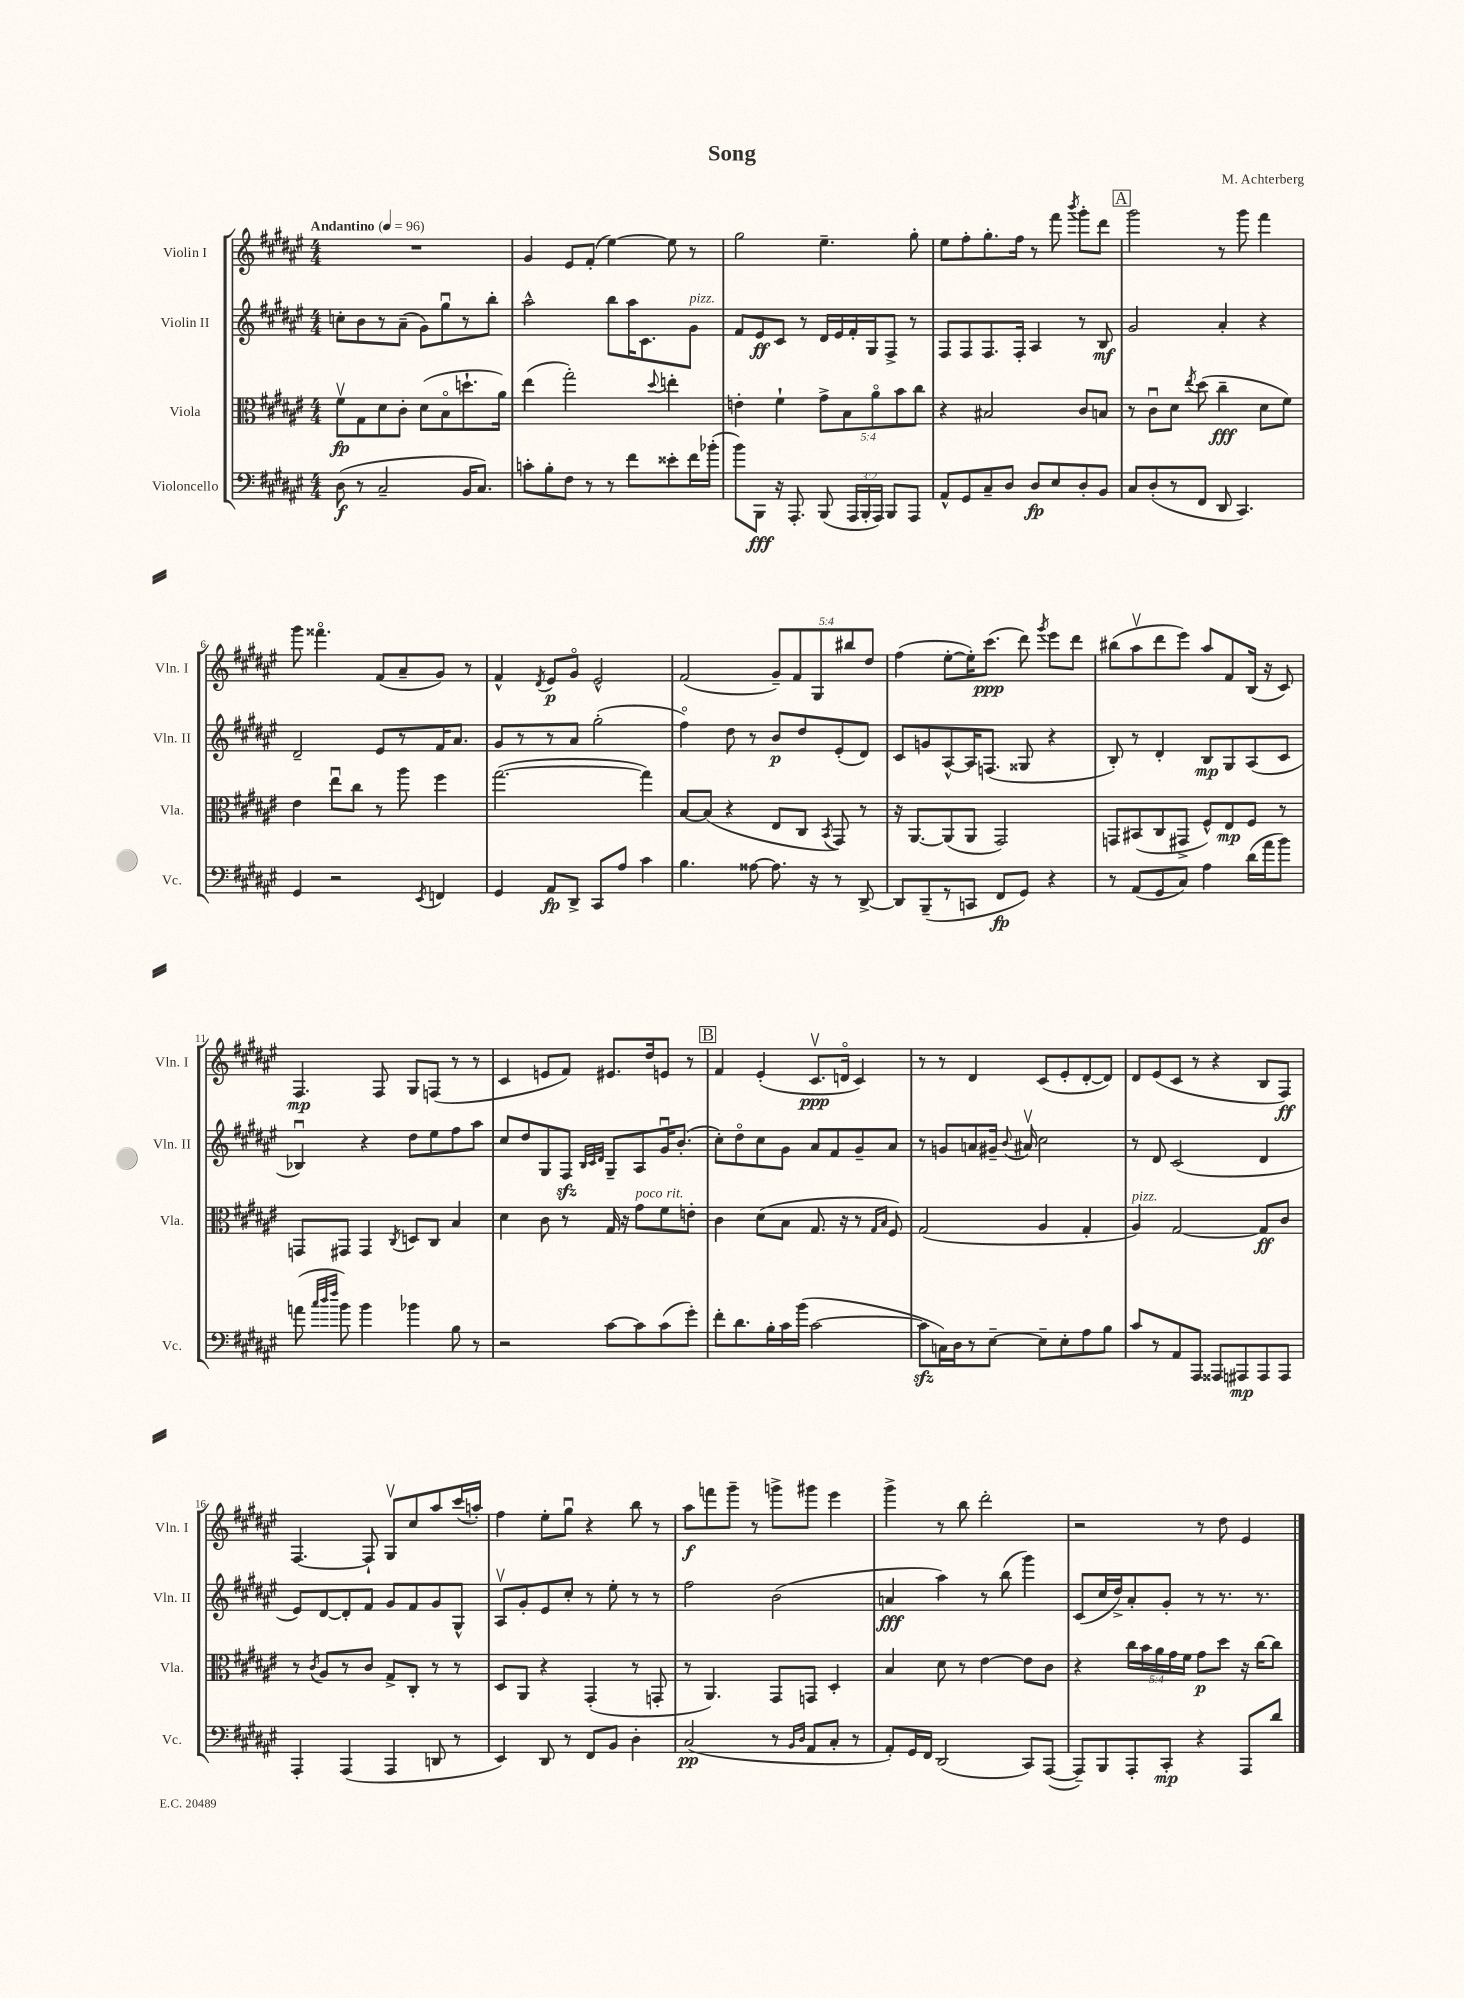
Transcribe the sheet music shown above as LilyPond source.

\header { title = "Song" composer = "M. Achterberg" }
<<
\new StaffGroup <<
\new Staff = "s0" \with { instrumentName = "Violin I" shortInstrumentName = "Vln. I" } {
    \clef treble \key fis \major \numericTimeSignature \time 4/4 \override Staff.TupletNumber.text = #tuplet-number::calc-fraction-text \tempo "Andantino" 4 = 96
    \autoBeamOff R1 |
    gis'4 eis'8[ fis'8]-.( eis''4~) eis''8 r8 |
    gis''2 eis''4.-- gis''8-. |
    eis''8[ fis''8-. gis''8.-. fis''16] r8 fis'''8 \acciaccatura { b'''8 } gis'''8[-. dis'''8] |
    \mark \markup { \box "A" } gis'''2 r8 gis'''8 fis'''4 |
    gis'''8 fisis'''4.\flageolet fis'8[( ais'8-- gis'8]) r8 |
    fis'4-^ \acciaccatura { dis'8 } eis'8[\p gis'8]\flageolet eis'2-^ |
    fis'2( \tuplet 5/4 { gis'8[--) fis'8 gis8 bis''8 dis''8] } |
    fis''4( eis''8[~-. eis''16-.) cis'''8.]\ppp( dis'''8) \acciaccatura { gis'''8 } eis'''8[ dis'''8] |
    bis''8[( ais''8\upbow dis'''8 eis'''8]) ais''8[ fis'8 b16]( r16 cis'8) |
    fis4.\mp fis8 gis8[ f8]( r8 r8 |
    cis'4 e'8[ fis'8]) eis'8.[ dis''16 e'8] r8 |
    \mark \markup { \box "B" } fis'4 eis'4-.( cis'8.[\upbow\ppp d'16]\flageolet cis'4) |
    r8 r8 dis'4 cis'8[( eis'8-. dis'8~-. dis'8]) |
    dis'8[ eis'8( cis'8] r8 r4 b8[ fis8]\ff) |
    fis4.~ fis8-! gis8[\upbow cis''8 ais''8 cis'''16( a''16]-.) |
    fis''4 eis''8[-. gis''8]\downbow r4 b''8 r8 |
    ais''8[\f f'''8 gis'''8]-- r8 g'''8[-> gis'''8] eis'''4 |
    gis'''4-> r8 b''8 dis'''2-. |
    r2 r8 dis''8 eis'4 \bar "|." |
}
\new Staff = "s1" \with { instrumentName = "Violin II" shortInstrumentName = "Vln. II" } {
    \clef treble \key fis \major \numericTimeSignature \time 4/4
    \autoBeamOff c''8[-. b'8 r8 ais'8]--( gis'8[) gis''8\downbow r8 b''8]-. |
    ais''2-^ b''8[ ais''16 cis'8. gis'8]^\markup { \italic "pizz." } |
    fis'8[ eis'8\ff cis'8] r8 dis'16[ eis'16 fis'16-. gis16 fis8]-> r8 |
    fis8[ fis8 fis8. fis16]-. ais4 r8 b8\mf |
    \mark \markup { \box "A" } gis'2 ais'4-. r4 |
    dis'2-- eis'8[ r8 fis'16 ais'8.] |
    gis'8[ r8 r8 ais'8] gis''2-.( |
    fis''4\flageolet) dis''8 r8 b'8[\p dis''8 eis'8-.( dis'8]) |
    cis'8[ g'8 ais8~-^ ais16 f8.]( gisis8 r4 |
    b8-.) r8 dis'4-. b8[\mp gis8 ais8( cis'8] |
    bes4\downbow) r4 dis''8[ eis''8 fis''8 ais''8] |
    cis''8[ dis''8 gis8 fis8]\sfz \grace { b32[ cis'32 dis'32] } gis8[-- ais8 gis'16\downbow b'8.]-.( |
    \mark \markup { \box "B" } cis''8[-.) dis''8\flageolet cis''8 gis'8] ais'8[ fis'8 gis'8-- ais'8] |
    r8 g'8[ a'8 gis'16]-- \appoggiatura { b'8 } ais'16\upbow cis''2 |
    r8 dis'8 cis'2( dis'4 |
    eis'8[) dis'8~ dis'8-. fis'8] gis'8[ fis'8 gis'8 gis8]-^ |
    ais8[\upbow gis'8-. eis'8 cis''8]-. r8 eis''8-. r8 r8 |
    fis''2 b'2( |
    a'4\fff ais''4) r8 b''8( gis'''4) |
    cis'8[( cis''16 dis''16->) ais'8-. gis'8]-. r8 r8. r8. \bar "|." |
}
\new Staff = "s2" \with { instrumentName = "Viola" shortInstrumentName = "Vla." } {
    \clef alto \key fis \major \numericTimeSignature \time 4/4 \override Staff.TupletNumber.text = #tuplet-number::calc-fraction-text
    \autoBeamOff fis'8[\upbow\fp gis8 dis'8 cis'8]-. dis'8[( b8\flageolet d''8.-! ais'16]) |
    eis''4( gis''2-.) \appoggiatura { dis''8 } e''4-. |
    e'4-. fis'4-! \tuplet 5/4 { gis'8[-> b8 ais'8\flageolet b'8 cis''8] } |
    r4 bis2 cis'8[ b8] |
    \mark \markup { \box "A" } r8 cis'8[\downbow dis'8] \acciaccatura { eis''8 } dis''8( cis''4--\fff dis'8[ fis'8]) |
    eis'4 eis''8[\downbow cis''8] r8 ais''8 fis''4 |
    gis''2.~( gis''4) |
    b8[~ b8]( r4 eis8[ cis8] \acciaccatura { b,8 } gis,8) r8 |
    r16 ais,8.[~ ais,8( ais,8] gis,2) |
    g,8[ bis,8( cis8 gis,8]-> fis8[-^) eis8\mp fis8] r8 |
    g,8[ gis,8] gis,4 \acciaccatura { cis8 } d8[ cis8] b4 |
    dis'4 cis'8 r8 gis16 r16 gis'8[^\markup { \italic "poco rit." } fis'8 e'8]-. |
    \mark \markup { \box "B" } cis'4 dis'8[( b8] gis8. r16 r8 \grace { gis16[ b16] } fis8) |
    gis2( ais4 gis4-. |
    ais4^\markup { \italic "pizz." }) gis2~ gis8[\ff cis'8] |
    r8 \acciaccatura { cis'8 } ais8[ r8 cis'8] gis8[-> cis8]-. r8 r8 |
    dis8[ ais,8] r4 gis,4-.( r8 g,8-. |
    r8 ais,4.) gis,8[ g,8] dis4-. |
    b4 dis'8 r8 eis'4~ eis'8[ cis'8] |
    r4 \tuplet 5/4 { cis''16[ b'16 ais'16 gis'16 fis'16] } gis'8[\p dis''8] r16 cis''16[~ cis''8] \bar "|." |
}
\new Staff = "s3" \with { instrumentName = "Violoncello" shortInstrumentName = "Vc." } {
    \clef bass \key fis \major \numericTimeSignature \time 4/4 \override Staff.TupletNumber.text = #tuplet-number::calc-fraction-text
    \autoBeamOff dis8\f( r8 cis2-- b,16[ cis8.]) |
    c'8[-. b8-. fis8] r8 r8 fis'8[ eisis'8-. fis'16 bes'16]-.( |
    b'8[) b,,8]\fff r16 ais,,8.-. b,,8( \tuplet 3/2 { ais,,16[ b,,16-. ais,,16]) } b,,8[ ais,,8] |
    ais,8[-^ gis,8 cis8-- dis8] dis8[\fp eis8 dis8-. b,8] |
    \mark \markup { \box "A" } cis8[ dis8-.( r8 fis,8] dis,8 cis,4.) |
    gis,4 r2 \acciaccatura { eis,8 } f,4 |
    gis,4 ais,8[\fp dis,8]-> cis,8[ ais8] cis'4 |
    b4. aisis8~ aisis8. r16 r8 dis,8~-> |
    dis,8[ b,,8--( r8 c,8] fis,8[\fp gis,8]) r4 |
    r8 ais,8[( gis,8 cis8]) ais4 dis'16[( ais'16 b'8]) |
    a'8( \grace { cis''32[ dis''32 fis''32] } b'8) b'4 bes'4 b8 r8 |
    r2 cis'8[~ cis'8 cis'8( gis'8]-.) |
    \mark \markup { \box "B" } fis'8[-. dis'8. b16-. cis'16 b'16]( cis'2~ |
    cis'8[\sfz c16) dis16 r8 eis8]~-- eis8[-- eis8-. ais8 b8] |
    cis'8[ r8 ais,8 ais,,8] aisis,,8[ ais,,8\mp ais,,8 ais,,8] |
    ais,,4-. ais,,4( ais,,4 d,8 r8 |
    eis,4) dis,8 r8 fis,8[ b,8] dis4-. |
    cis2\pp( r8 \grace { b,16[ dis16] } ais,8[ cis8]-. r8 |
    ais,8[-.) gis,16 fis,16] dis,2( cis,8[) ais,,8]~( |
    ais,,8[--) b,,8 ais,,8-. cis,8]-.\mp r4 ais,,8[ dis'8] \bar "|." |
}
>>
>>
